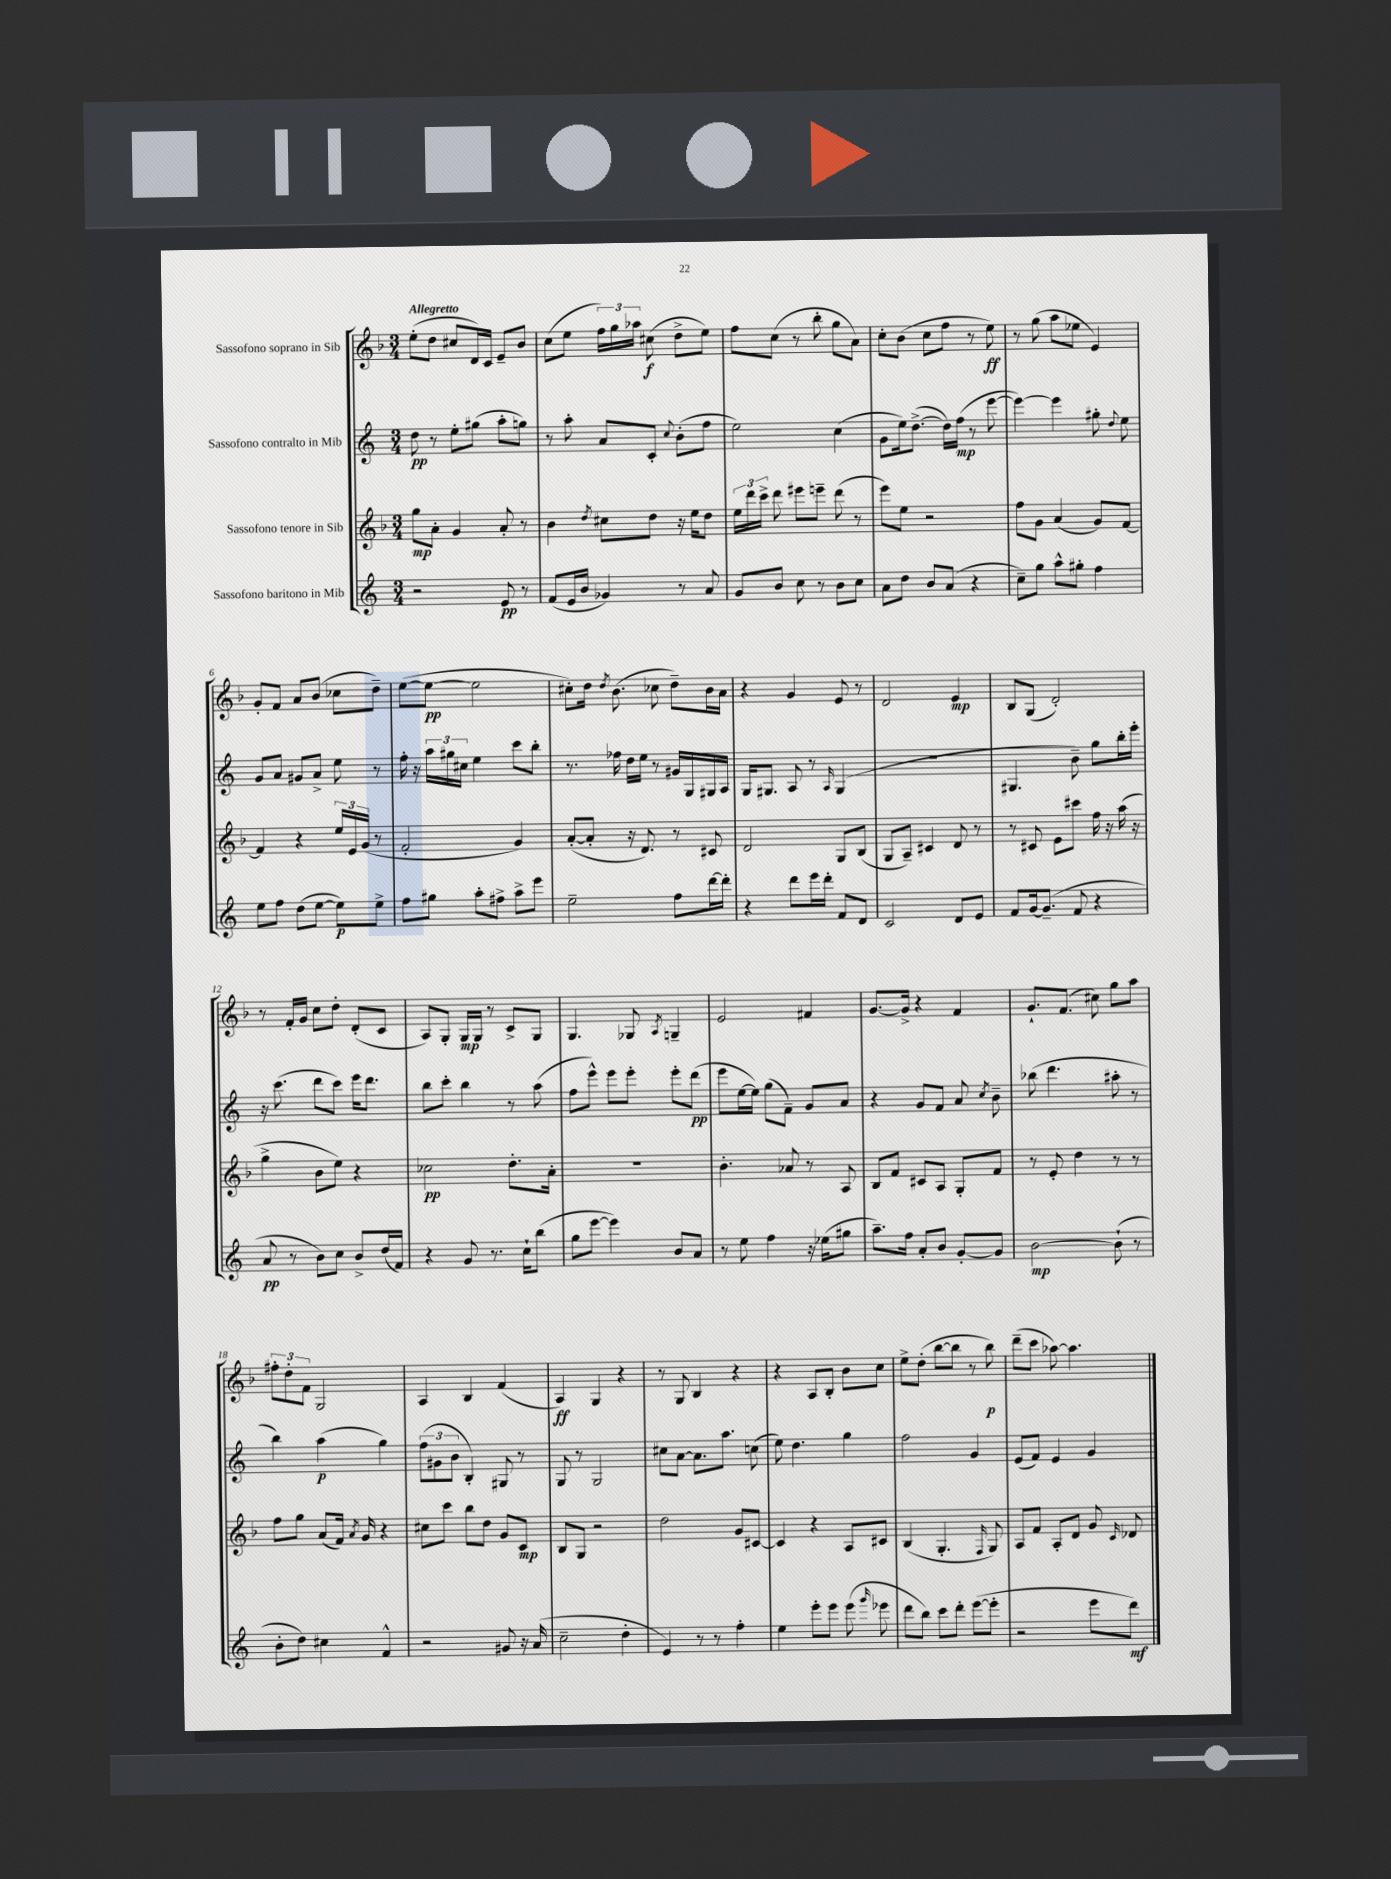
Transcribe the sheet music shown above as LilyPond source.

<<
\new StaffGroup <<
\new Staff = "s0" \with { instrumentName = "Sassofono soprano in Sib" } {
    \clef treble \key f \major \numericTimeSignature \time 3/4 \tempo "Allegretto"
    \autoBeamOff e''8[-.( d''8] cis''8[ d'16) c'16] e'8[-- bes'8] |
    c''8[( e''8] \tuplet 3/2 { f''16[) g''16 aes''16] } cis''8\f( d''8[-> e''8]) |
    f''8[ c''8]( r8 bes''8-. g''8[ a'8]) |
    c''8[-. bes'8]( c''8[ f''8] r8 e''8\ff) |
    r8 g''8( a''8[ ees''8] e'4) |
    g'8[-. f'8] a'8[ bes'8]( ces''8[ d''8]--) |
    e''8[~( e''8]~\pp e''2 |
    cis''8[-.) d''16] \acciaccatura { d''8 } bes'8.( ces''8 d''8[--) bes'16 a'16] |
    r4 g'4 e'8 r8 |
    d'2 e'4\mp |
    bes8[ g8]( d'2-.) |
    r8 f'16[-. g'16] c''8[ d''8]-. d'8[-.( c'8] |
    a8[) g8]-. g16[\mp g16] r8 c'8[-> g8] |
    g4. ges8 \acciaccatura { a8 } g4-- |
    e'2 fis'4 |
    g'8.[~ g'16]-> r4 f'4 |
    g'8.[-! f'8.]( cis''8) g''8[ a''8] |
    \tuplet 3/2 { fis''8[-. d''8-. f'8] } g2 |
    a4 bes4 f'4( |
    a4\ff) g4 r4 |
    r8 g8 bes4 r4 |
    r4 a8[ bes8]-. bes'8[ c''8] |
    e''8[-> d''8]-.( bes''8[~ bes''8] r8 bes''8\p) |
    d'''8[--( c'''8] aes''8~) aes''4. \bar "|." |
}
\new Staff = "s1" \with { instrumentName = "Sassofono contralto in Mib" } {
    \clef treble \key c \major \numericTimeSignature \time 3/4
    \autoBeamOff d''8\pp r8 e''8[-. gis''8]( a''8[-. g''8]) |
    r8 a''8-. a'8[ c'8]-. \appoggiatura { c''8 } b'8[-.( f''8] |
    e''2) c''4( |
    g'8[ e''16) d''8.]~->( d''16[) f''16]\mp( r8 e'''8~ |
    e'''4~) e'''4 gis''8-. \appoggiatura { d''8 } e''8 |
    g'8[ a'8] gis'8[ a'8]-> e''8 r8 |
    f''16-. r16 \tuplet 3/2 { a''16[ gis''16 cis''16] } e''4 c'''8[ b''8]-. |
    r8. fes''16 d''16[ e''16] r8 gis'16[ g16 gis16 a16] |
    g16[ gis8.] a8 r8 \grace { a16 } gis4( |
    R2. |
    gis4. b'8--) g''8[ b''16-. e'''16]-. |
    r16 c'''8.( d'''8[ c'''8]) e'''16[ d'''8.] |
    b''8[ c'''8]-. b''4 r8 a''8( |
    f''8[ e'''8]-^) e'''8[ e'''8]-. e'''8[-. d'''8]\pp( |
    e'''8[ e''16~ e''16]) g''8[( f'8]--) g'8[ a'8] |
    r4 g'8[ f'8] a'8 \acciaccatura { c''8 } b'8-- |
    bes''8( d'''4. ais''8-. r8 |
    b''4) a''4\p( g''4) |
    \tuplet 3/2 { f''8[( gis'8 b'8] } b4-.) gis8 r8 |
    g8 r8 g2 |
    cis''8[ a'8]~ a'8.[ a''8.] c''8( |
    e''8) d''4. g''4 |
    f''2 g'4 |
    e'8[( f'8]) e'4 g'4 \bar "|." |
}
\new Staff = "s2" \with { instrumentName = "Sassofono tenore in Sib" } {
    \clef treble \key f \major \numericTimeSignature \time 3/4
    \autoBeamOff g''8[\mp a'8]-. g'4 a'8-. r8 |
    bes'4 \acciaccatura { d''8 } cis''8[ d''8] r16 e''16[ d''8] |
    \tuplet 3/2 { e''16[ d'''16 c'''16]-> } d'''8 eis'''8[ e'''8]-- d'''8( r8 |
    e'''8[) e''8] r2 |
    f''8[ g'8] a'4( g'8[) f'8]~ |
    f'4 r4 \tuplet 3/2 { e''16[ e'16 g'16]( } r8 |
    f'2-. g'4) |
    a'8[~-.( a'8]-. r16 d'8.) r8 cis'8 |
    d'2 g8[ bes8]( |
    g8[ a8]--) cis'4 d'8 r8 |
    r8 cis'8 e'8[ cis'''8] f''16 r16 a''16( r16 |
    g''4-> bes'8[ e''8]) r4 |
    ces''2\pp d''8.[-. a'16]-. |
    r2. |
    bes'4.-. aes'8 r8 a8 |
    bes8[ f'8] cis'8[ a8] g8[-. f'8] |
    r8 e'8-. d''4 r8 r8 |
    f''8[ g''8] a'8[( f'16]) \acciaccatura { a'8 } g'16 r4 |
    cis''8[ c'''8] bes''8[ d''8] g'8[ c'8]\mp |
    bes8[ g8] r2 |
    d''2 g'8[ cis'8]~ |
    cis'4 r4 a8[ cis'8] |
    bes4( g4.-. \grace { f16 } g8) |
    a8[ f'8] a8[-. d'8] g'8 \grace { c'16 } des'8 \bar "|." |
}
\new Staff = "s3" \with { instrumentName = "Sassofono baritono in Mib" } {
    \clef treble \key c \major \numericTimeSignature \time 3/4
    \autoBeamOff r2 e'8\pp r8 |
    f'8[( e'16 b'16] ges'4) r8 a'8 |
    g'8[ b'8] c''8 r8 b'8[ c''8] |
    a'8[ d''8] b'8[ a'8]( r4 |
    c''8[--) g''8] a''8[-^ gis''8]-. f''4 |
    e''8[ f''8] d''8[( e''8]~ e''8[\p) e''8]-> |
    f''8[ gis''8] a''8[-. fis''8]-> a''8[-> e'''8] |
    e''2-- f''8[ d'''16~ d'''16]-. |
    r4 d'''8[ e'''16 d'''16]-. f'8[ d'8] |
    c'2 d'8[ e'8] |
    f'8[ g'16~ g'8.]--( f'8 r4 |
    a'8\pp r8 b'8[) c''8] b'8[-> d''16( f'16]) |
    r4 g'8 r8. c''16[-! b''8]( |
    g''8[ e'''8]~ e'''4) b'8[ a'8] |
    r8 e''8 f''4 r16 ees''16[( gis''8] |
    a''8.[--) f''16] a'8[-. b'8] g'8[~-. g'8] |
    b'2~\mp b'8-!( r8 |
    b'8[-. d''8]) cis''4 f'4-^ |
    r2 gis'8 r16 a'16( |
    c''2-- d''4-. |
    e'4) r8 r8 f''4-. |
    e''4 e'''8[-. e'''8] e'''8( \grace { g'''16 } ees'''8 |
    d'''8[ b''8]) c'''8[ d'''8]-. e'''8[~( e'''8]-. |
    r2 e'''8[ d'''8]\mf) \bar "|." |
}
>>
>>
